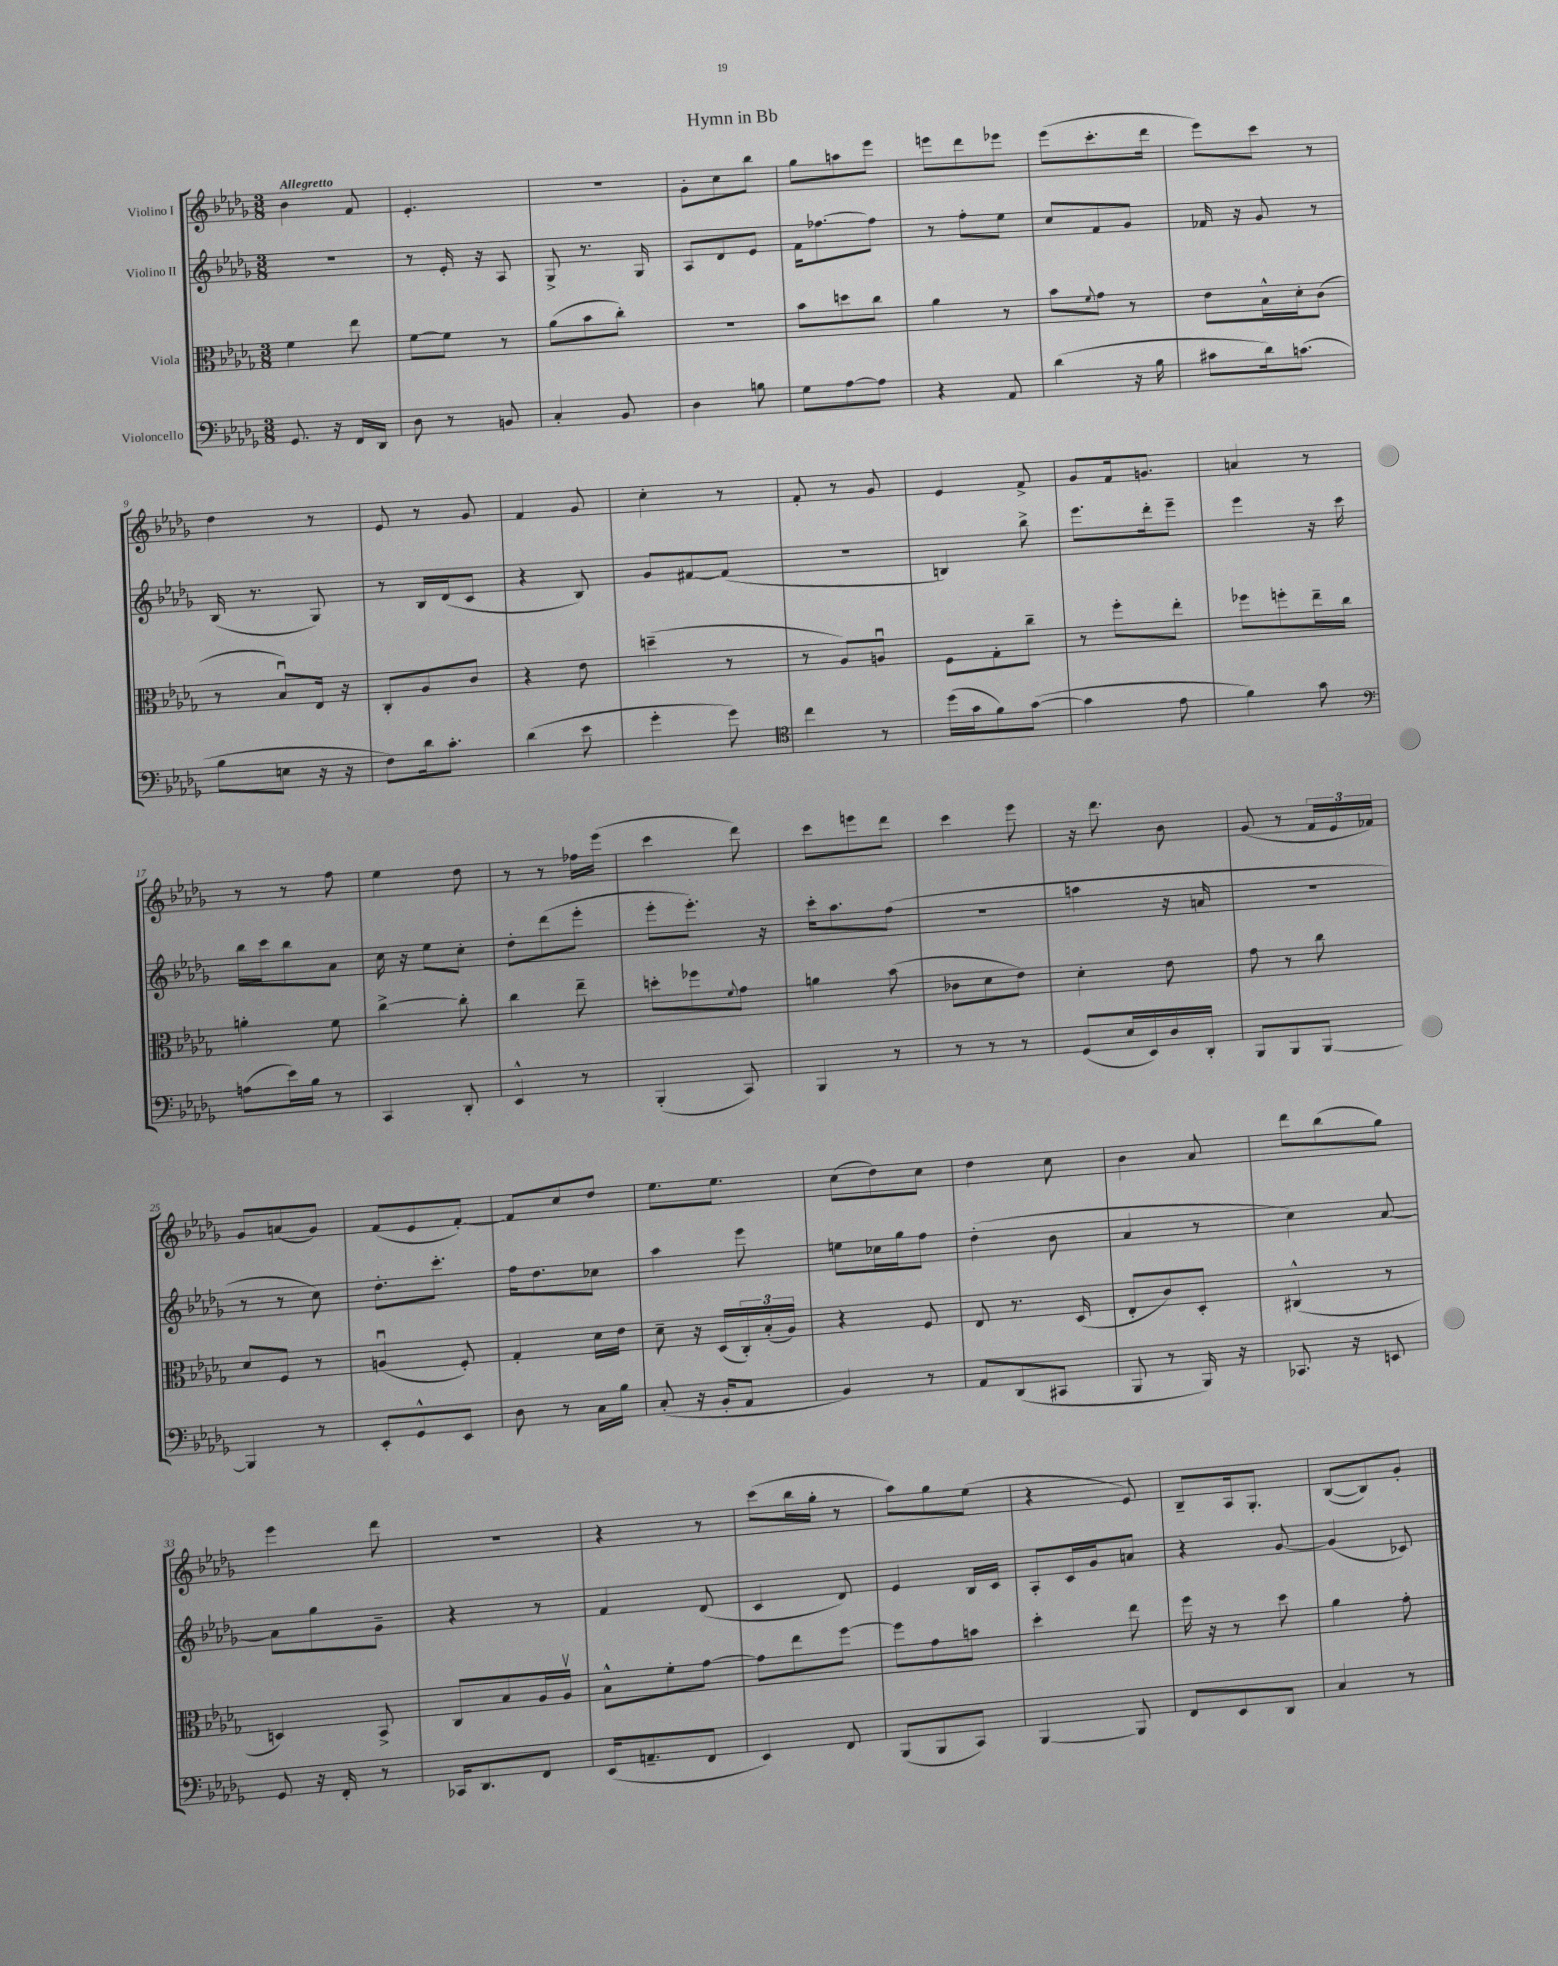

**kern	**kern	**kern	**kern
*staff4	*staff3	*staff2	*staff1
*clefF4	*clefC3	*clefG2	*clefG2
*k[b-e-a-d-g-]	*k[b-e-a-d-g-]	*k[b-e-a-d-g-]	*k[b-e-a-d-g-]
*M3/8	*M3/8	*M3/8	*M3/8
8.GG-	4f	4.r	4b-
16r	.	.	.
16FF	8ee-	.	8f
16DD-	.	.	.
=	=	=	=
8D-	[8f	8r	4.e-'
8r	8f]	16e-'	.
.	.	16r	.
8BB	8r	8A-	.
=	=	=	=
4C'	(8a-	8G-^	4.r
.	8b-	8.r	.
8BB-	8cc')	.	.
.	.	16G-	.
=	=	=	=
4D-	4.r	8A-	8g-'
.	.	8d-	8cc
8B	.	8e-	8bb-
=	=	=	=
8G-	8b-	16f	8gg-
.	.	[8.ff-	.
[8A-	8dd	.	8aa
8A-]	8cc	8ff-]	8eee-
=	=	=	=
4r	4a-	8r	8eee
.	.	8ff'	8ddd-
8AA-	8r	8ee-	8eee-
=	=	=	=
(4d-	8b-	8cc	(8eee-
.	8qqf	.	.
.	8g-	8f	8.ccc'
16r	8r	8g-	.
16B-	.	.	16ddd-
=	=	=	=
8c#	8e-	16f-	8eee-)
.	.	16r	.
16d-)	16B-^^	8g-	8ccc
(8.c	16d-'	.	.
.	(8c	8r	8r
=	=	=	=
8B-	8r	(16B-	4dd-
.	.	8.r	.
8E	8B-u)	.	.
16r	16E-	8G-)	8r
16r	16r	.	.
=	=	=	=
8F)	8C'	8r	8e-
16d-	8A-	16B-	8r
8.c'	.	(16d-	.
.	8c	8c	8g-
=	=	=	=
(4d-	4r	4r	4f
8e-	8e-	8B-)	8g-
=	=	=	=
4g-'	(4dd~	8g-	4cc'
.	.	[8f#	.
8g-)	8r	(8f#]	8r
=	=	=	=
*clefC4	*	*	*
4cc	8r	4.r	8f'
.	8A-)	.	8r
8r	8Au	.	8g-
=	=	=	=
(16dd-	8F	4B)	4e-
16g-	.	.	.
8f)	8G-'	.	.
([8g-	8cc~	8bb-^	8f^
=	=	=	=
4g-]	8r	8.eee-	8g-
.	8ff'	.	16f
.	.	16ddd-'	8.g
8e-	8ee-'	8eee-~	.
=	=	=	=
4f)	8ff-	4eee-	4a
.	8ff'	.	.
8g-	16ee-~	16r	8r
.	16cc	16ccc	.
=	=	=	=
*clefF4	*	*	*
(8A	4a'	16bb-	8r
.	.	16ccc	.
16e-)	.	8bb-	8r
16B-	.	.	.
8r	8f	8a-	8ff
=	=	=	=
4CC	[4cc^	16cc	4ee-
.	.	16r	.
.	.	8ee-	.
8DD-'	8cc']	8cc'	8dd-
=	=	=	=
4EE-^^	4cc	8dd-'	8r
.	.	(8ddd-	8r
8r	8ee-~	8eee-'	16ff-
.	.	.	(16eee-
=	=	=	=
(4BBB-'	8dd'	8eee-'	4ccc
.	8ff-	8.eee-')	.
.	8qqf	.	.
8CC)	8g-	.	8ddd-)
.	.	16r	.
=	=	=	=
4BBB-	4a	16ccc'	8ccc
.	.	8.aa-	.
.	.	.	8eee
8r	(8b-	(8ff	8ddd-
=	=	=	=
8r	8c-	4.r	4ccc
8r	8d-	.	.
8r	8e-)	.	8eee-
=	=	=	=
(8GG-	4d-'	4aa	16r
.	.	.	8.ddd-
16E-	.	.	.
16EE-)	.	.	.
16D-	8e-	16r	8b-
16DD-'	.	16a	.
=	=	=	=
8BBB-	8g-	4.r	(8g-
8BBB-	8r	.	8r
[8BBB-	8cc	.	24f
.	.	.	24e-
.	.	.	24f-)
=	=	=	=
4BBB-]	8d-	8r	8g-
.	8F	8r	(8a
8r	8r	8cc)	8g-)
=	=	=	=
8EE-'	(4Au	8.dd-'	(8f
8GG-^^	.	.	8e-
.	.	8.ccc'	.
8EE-	8F')	.	[8f')
=	=	=	=
8D-	4G-'	16ff	8f]
.	.	8.dd-	.
8r	.	.	8cc
16C	16d-	8cc-	8dd-
16B-	16e-	.	.
=	=	=	=
(8C'	8d-~	4aa-	8.ee-
16r	16r	.	.
16BB-'	(16D-	.	8.ee-
8AA-	24C')	8eee-	.
.	(24B-'	.	.
.	24A-)	.	.
=	=	=	=
4BB-)	4r	8ee	(8cc
.	.	16cc-	8dd-)
.	.	16gg-	.
8r	8F	8ff	8cc
=	=	=	=
8AA-	8E-	(4dd-'	4dd-
(8DD-	8.r	.	.
8CC#	.	8b-	8cc
.	(16D-	.	.
=	=	=	=
8BBB-	8E-'	4a-	4b-
8r	8c)	.	.
16BBB-)	8D-'	8r	8a-
16r	.	.	.
=	=	=	=
8.CC-	(4C#^^	4cc)	8ddd-
.	.	.	(8bb-
16r	.	.	.
8EE	8r	[8a-	8gg-)
=	=	=	=
8GG-	4D)	8a-]	4eee-
16r	.	8gg-	.
16FF'	.	.	.
8r	8BB-^	8g-~	8ddd-
=	=	=	=
16CC-	8C	4r	4.r
8.DD-	.	.	.
.	8B-	.	.
8FF	16A-	8r	.
.	16A-v	.	.
=	=	=	=
(16EE-	8B-^^	4f	4r
8.AA~	.	.	.
.	8f'	.	.
8FF	[8g-	(8d-	8r
=	=	=	=
4EE-)	8g-]	4c	(8ccc
.	8ee-	.	16bb-
.	.	.	16gg-'
8FF	[8ff	8d-)	8r
=	=	=	=
(8BBB-	8ff]	4e-	8aa-)
8BBB-	8g-	.	8gg-
8CC)	8b	16B-	(8ee-
.	.	16c	.
=	=	=	=
[4BBB-	4dd-'	8A-'	4r
.	.	16c	.
.	.	16g-	.
8BBB-]	8ee-	8a	8e-)
=	=	=	=
8FF	16ff	4r	8B-~
.	16r	.	.
8EE-	8r	.	16A-
.	.	.	8.G-'
8DD-	8dd-	[8g-	.
=	=	=	=
4C	4a-	(4g-]	([8B-
.	.	.	8B-])
8r	8g-'	8c-)	8g-'
==	==	==	==
*-	*-	*-	*-
